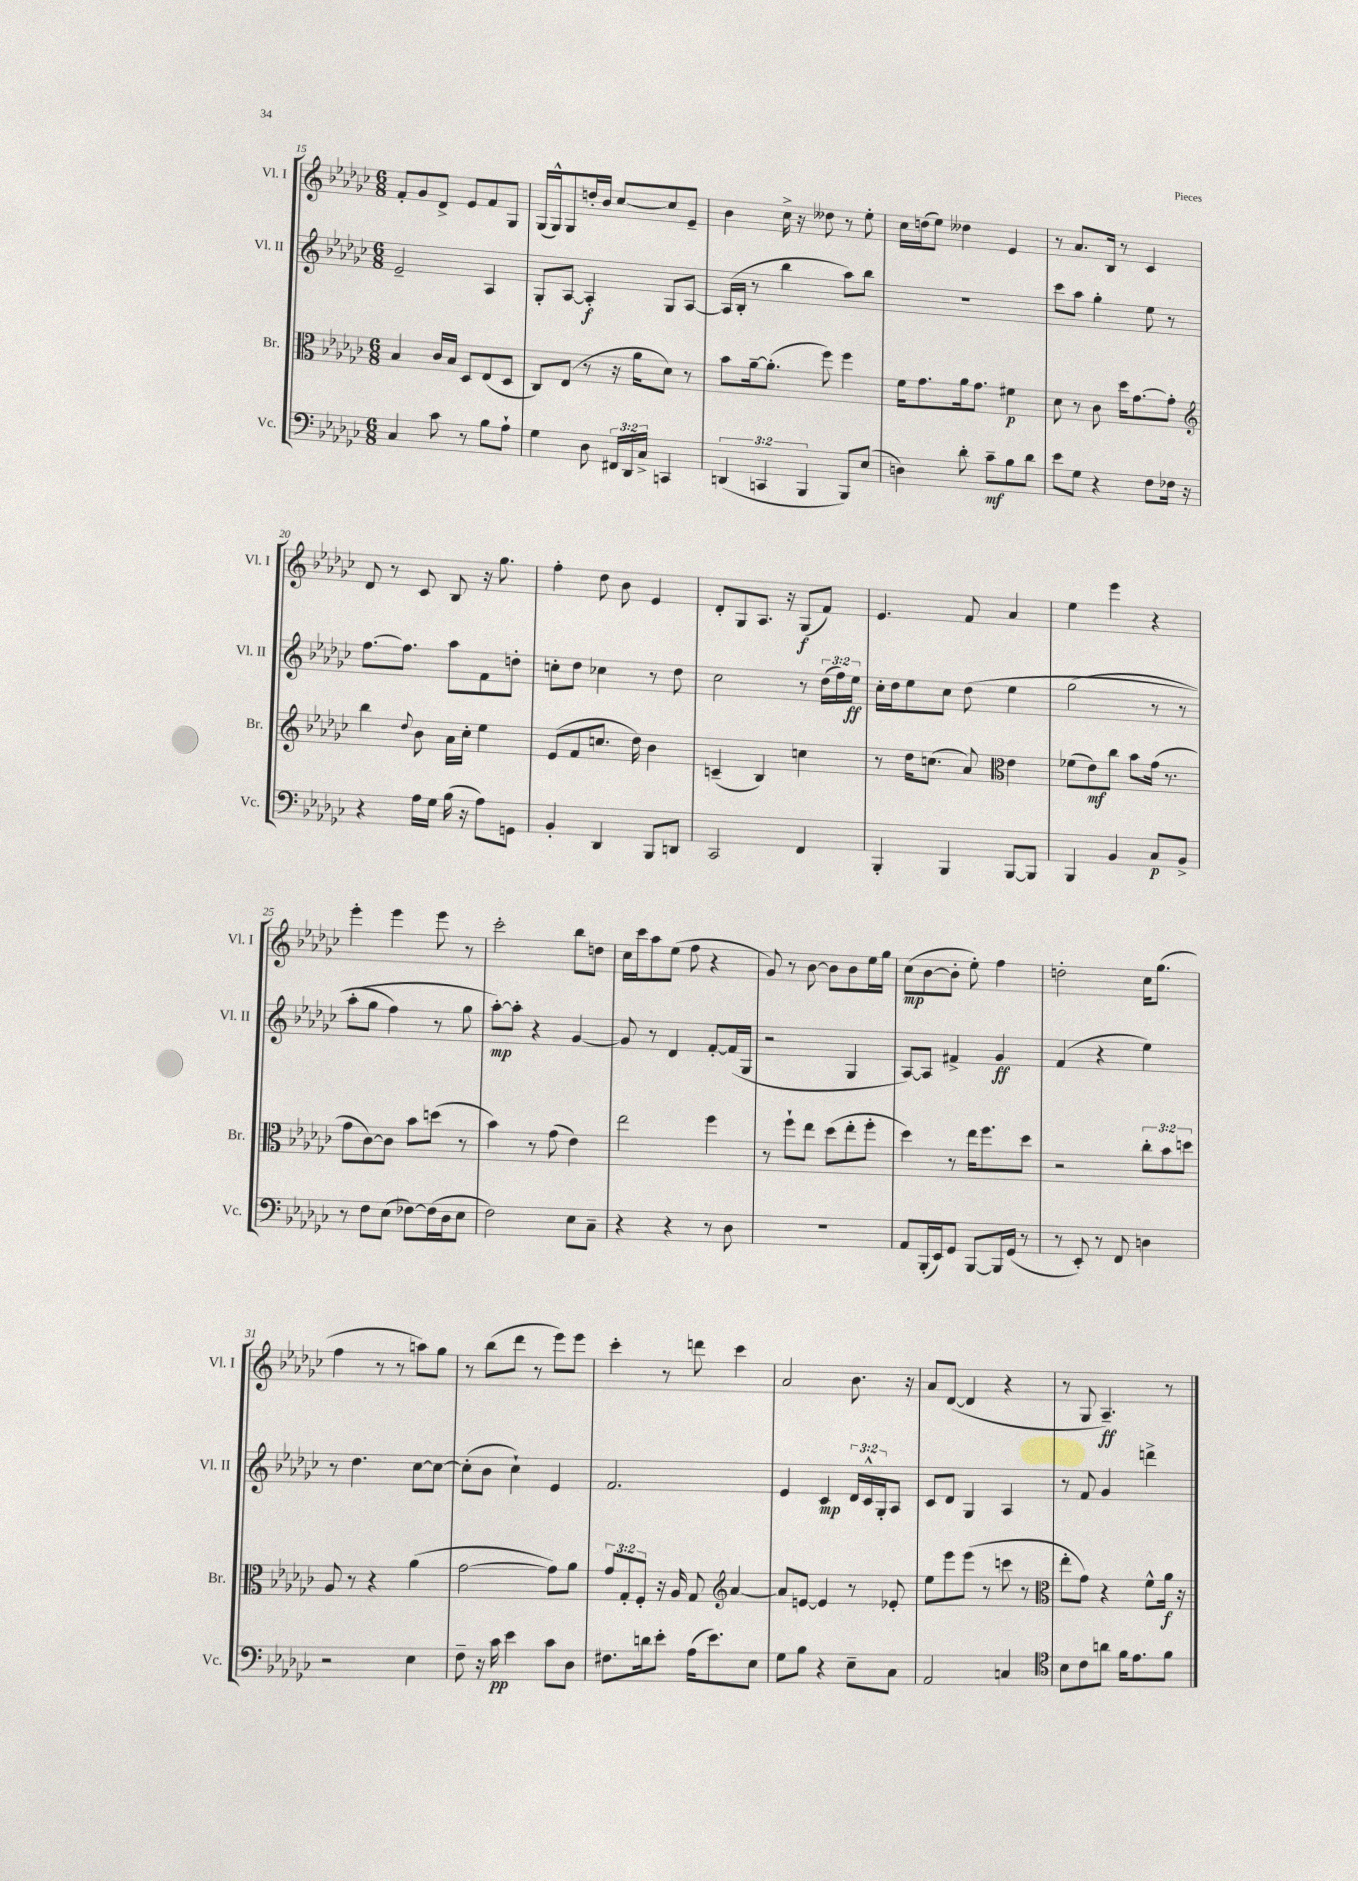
<<
\new StaffGroup <<
\new Staff = "s0" \with { instrumentName = "Vl. I" shortInstrumentName = "Vl. I" } {
    \clef treble \key ges \major \numericTimeSignature \time 6/8
    f'8-. ges'8 des'8-> ees'8 f'8 ges8 |
    ges16( ges16-^) ges8 d''16-. bes'16 ces''8~ ces''8 ees'8-- |
    bes'4 ces''16-> r16 deses''8 r8 ees''8-. |
    ces''16 d''16( ees''8) deses''4 ees'4 |
    r8 aes'8. bes16 r8 ces'4 |
    des'8 r8 ces'8 bes8 r16 ges''8. |
    f''4-. des''8 bes'8 ees'4 |
    des'8-. ges8 aes8. r16 ges8\f( f'8) |
    ees'4. f'8 aes'4 |
    ees''4 ees'''4 r4 |
    ees'''4-. ees'''4 ees'''8 r8 |
    ces'''2-. bes''8 d''8 |
    ces''16 ces'''16 aes''8 ees''8( f''8 r4 |
    ges'8) r8 bes'8~ bes'8 bes'8 ees''16 ges''16 |
    ces''8\mp( bes'8~ bes'8-. ees''8-.) f''4 |
    d''2-. ces''16 ges''8.( |
    f''4 r8 r8 a''8) ges''8 |
    r8 bes''8( des'''8 r8 ees'''8) ees'''8 |
    ces'''4-. r8 d'''8 ces'''4 |
    aes'2 bes'8. r16 |
    aes'8 des'8~( des'4 r4 |
    r8 ges8 aes4.--\ff) r8 \bar "|." |
}
\new Staff = "s1" \with { instrumentName = "Vl. II" shortInstrumentName = "Vl. II" } {
    \clef treble \key ges \major \numericTimeSignature \time 6/8 \override Staff.TupletNumber.text = #tuplet-number::calc-fraction-text
    ees'2-- aes4 |
    ges8-. aes8~ aes4-.\f ges8 aes8~ |
    aes16( bes16-. r8 bes''4 aes''8) bes''8 |
    R2. |
    ces'''8 aes''8 ges''4-. ees''8 r8 |
    f''8.~ f''8. aes''8 f'8 d''8-. |
    c''8-. des''8 ces''4 r8 des''8 |
    ces''2 r8 \tuplet 3/2 { des''16( f''16) ees''16\ff } |
    ces''16-. des''16 ees''8 ces''8 des''8\( ees''4 |
    ges''2( r8 r8 |
    aes''8-. ges''8 f''4) r8 ges''8 |
    aes''8~-.\mp\) aes''8-. r4 ges'4~ |
    ges'8 r8 des'4 f'8~-. f'16( ges16 |
    r2 ges4 |
    aes8~) aes8 fis'4-> ges'4\ff |
    f'4( r4 ees''4) |
    r8 des''4. ces''8~ ces''8~ |
    ces''8-.( bes'8 ces''4-!) ees'4 |
    f'2. |
    ees'4 ces'4\mp \tuplet 3/2 { des'16 ces'16-^ ges16-. } aes8 |
    ces'8 des'8 ges4 aes4 |
    r8 f'8 ges'4 d'''4-> \bar "|." |
}
\new Staff = "s2" \with { instrumentName = "Br." shortInstrumentName = "Br." } {
    \clef alto \key ges \major \numericTimeSignature \time 6/8 \override Staff.TupletNumber.text = #tuplet-number::calc-fraction-text
    bes4 ces'16 bes16 des8 ees8( des8 |
    ces8) ees8( r8 r16 aes'16 des'8) r8 |
    bes'8 aes'16~-- aes'8.-.( f''8) f''4 |
    f'16 ges'8. aes'16 ges'8. fis'4\p |
    des'8 r8 ces'8 des''16 ges'8.~ ges'8-. |
    \clef treble bes''4 \appoggiatura { des''8 } bes'8 aes'16 ces''16-. ees''4 |
    ees'8( f'8 c''8. des''16) bes'4 |
    c'4--( bes4) c''4 |
    r8 des''16 c''8.( aes'8) \clef alto ees'4 |
    fes'8( ees'8\mf) ces''8 bes'8 ges'16( r8. |
    ges'8 ces'8~) ces'8 bes'8 d''8( r8 |
    bes'4) r8 ges'8( ees'4) |
    ees''2 f''4 |
    r8 f''8-! ees''8 des''8( ees''8-. f''8-. |
    des''4) r8 ees''16 f''8. des''8 |
    r2 \tuplet 3/2 { ces''8-. bes'8 d''8 } |
    aes8 r8 r4 aes'4( |
    ges'2~ ges'8) aes'8 |
    \tuplet 3/2 { ges'8 ges8-. f8-. } r16 aes16 ges8 \clef treble aes'4~ |
    aes'8 e'8~ e'4 r8 ees'8-. |
    ees''8 ees'''8 ees'''8( r8 c'''8 r8 |
    \clef alto ees''8-. ges'8) r4 f'8-^ aes'16\f r16 \bar "|." |
}
\new Staff = "s3" \with { instrumentName = "Vc." shortInstrumentName = "Vc." } {
    \clef bass \key ges \major \numericTimeSignature \time 6/8 \override Staff.TupletNumber.text = #tuplet-number::calc-fraction-text
    ces4 ces'8 r8 bes8 aes8-! |
    ges4 des8 \tuplet 3/2 { fis,16 des,16 ces16-> } c,4 |
    \tuplet 3/2 { d,4( c,4 bes,,4 } bes,,8) ees8( |
    d4) des'8-. ces'8--\mf bes8 des'8 |
    ees'8 ges8 r4 f8 fes16 r16 |
    r4 aes16 ges16 bes16( r16 aes8) g,8 |
    bes,4-. des,4 bes,,8 d,8 |
    ces,2 f,4 |
    bes,,4-. bes,,4 bes,,8~ bes,,8 |
    bes,,4 bes,4 ces8\p bes,8-> |
    r8 f8 ees8( fes8~) fes16( des16 ees8 |
    f2) ees8 ces8-- |
    r4 r4 r8 des8 |
    R2. |
    aes,8 bes,,16-.( ees,16) ges,8 bes,,8~ bes,,16 ges,16( r8 |
    r8 ees,8-.) r8 f,8 d4 |
    r2 ees4 |
    f8-- r16 ces'16\pp ees'4 ces'8 des8 |
    fis8. d'16 ees'8-. aes16( ees'8.) ees8 |
    ges8 bes8 r4 ees8-- ces8 |
    aes,2 c4 |
    \clef tenor bes8 ces'8 a'8 f'16 ees'8. f'8 \bar "|." |
}
>>
>>
\layout { \context { \Score currentBarNumber = #15 } }
